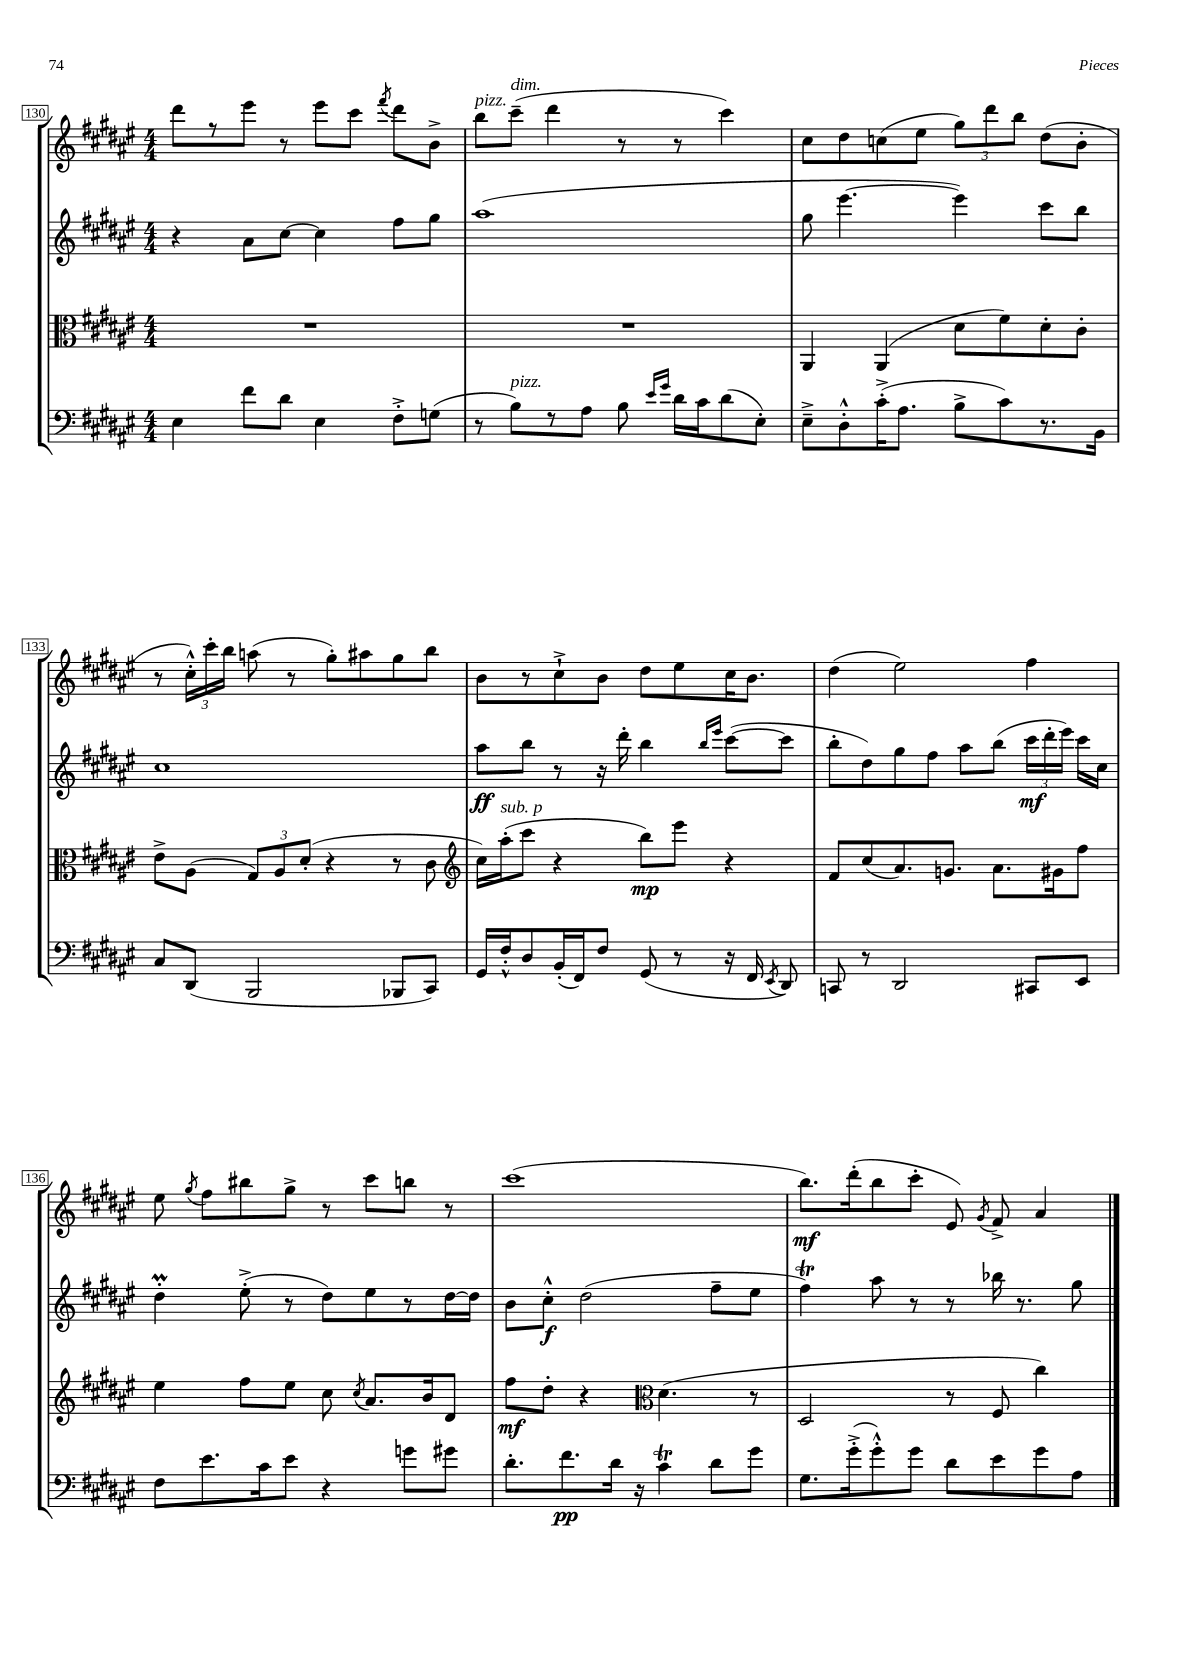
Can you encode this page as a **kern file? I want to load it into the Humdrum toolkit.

**kern	**kern	**kern	**kern
*staff4	*staff3	*staff2	*staff1
*clefF4	*clefC3	*clefG2	*clefG2
*k[f#c#g#d#a#e#]	*k[f#c#g#d#a#e#]	*k[f#c#g#d#a#e#]	*k[f#c#g#d#a#e#]
*M4/4	*M4/4	*M4/4	*M4/4
4E#	1r	4r	8ddd#
.	.	.	8r
8f#	.	8a#	8eee#
8d#	.	[8cc#	8r
4E#	.	4cc#]	8eee#
.	.	.	8ccc#
.	.	.	8qfff#
8F#'^	.	8ff#	8ddd#
(8G	.	8gg#	8b^
=	=	=	=
8r	1r	(1aa#	8bb
8B)	.	.	(8ccc#~
8r	.	.	4ddd#
8A#	.	.	.
8B	.	.	8r
16qqe#	.	.	.
16qqg#	.	.	.
16d#	.	.	8r
16c#	.	.	.
(8d#	.	.	4ccc#)
8E#')	.	.	.
=	=	=	=
8E#~^	4AA#	8gg#	8cc#
8D#'^^	.	[4.eee#	8dd#
(16c#'^	(4AA#	.	(8cc
8.A#	.	.	.
.	.	.	8ee#
8B^	8d#	4eee#])	12gg#)
.	.	.	12ddd#
8c#)	8f#)	.	.
.	.	.	12bb
8.r	8d#'	8ccc#	(8dd#
.	8c#'	8bb	8b'
16BB	.	.	.
=	=	=	=
8C#	8e#^	1cc#	8r
(8DD#	(8A#	.	24cc#'^^)
.	.	.	24ccc#'
.	.	.	24bb
2BBB	12G#)	.	(8aa
.	12A#	.	.
.	.	.	8r
.	(12d#'	.	.
.	4r	.	8gg#')
.	.	.	8aa#
8BBB-	8r	.	8gg#
8CC#)	8c#	.	8bb
=	=	=	=
*	*clefG2	*	*
16GG#	16cc#)	8aa#	8b
16F#'^^	(16aa#'	.	.
8D#	8ccc#	8bb	8r
(16BB'	4r	8r	8cc#`^
16FF#)	.	.	.
8F#	.	16r	8b
.	.	16ddd#'	.
(8GG#	8bb)	4bb	8dd#
8r	8eee#	.	8ee#
.	.	16qqbb	.
.	.	16qqeee#	.
16r	4r	([8ccc#	16cc#
16FF#	.	.	8.b
8qEE#	.	.	.
8DD#)	.	8ccc#]	.
=	=	=	=
8CC	8f#	8bb'	(4dd#
8r	(8cc#	8dd#)	.
2DD#	8.a#)	8gg#	2ee#)
.	.	8ff#	.
.	8.g	.	.
.	.	8aa#	.
.	8.a#	(8bb	.
8CC#	.	24ccc#	4ff#
.	.	24ddd#'	.
.	16g#	.	.
.	.	24eee#)	.
8EE#	8ff#	16ccc#	.
.	.	16cc#	.
=	=	=	=
8F#	4ee#	4dd#'	8ee#
.	.	.	8qgg#
8.e#	.	.	8ff#
.	8ff#	(8ee#'^	8bb#
16c#	.	.	.
8e#	8ee#	8r	8gg#^
4r	8cc#	8dd#)	8r
.	8qcc#	.	.
.	8.a#	8ee#	8ccc#
8g	.	8r	8bb
.	16b	.	.
8g#	8d#	[16dd#	8r
.	.	16dd#]	.
=	=	=	=
8.d#'	8ff#	8b	(1ccc#
.	8dd#'	8cc#'^^	.
8.f#	.	.	.
.	4r	(2dd#	.
16d#	.	.	.
16r	.	.	.
*	*clefC3	*	*
4c#	(4.d#	.	.
8d#	.	8ff#~	.
8g#	8r	8ee#	.
=	=	=	=
8.G#	2D#	4ff#)	8.bb)
(16g#'^	.	.	(16ddd#'
8g#'^^)	.	8aa#	8bb
8g#	.	8r	8ccc#'
8d#	8r	8r	8e#)
.	.	.	8qg#
8e#	8F#	16bb-	8f#^
.	.	8.r	.
8g#	4cc#)	.	4a#
8A#	.	8gg#	.
==	==	==	==
*-	*-	*-	*-
